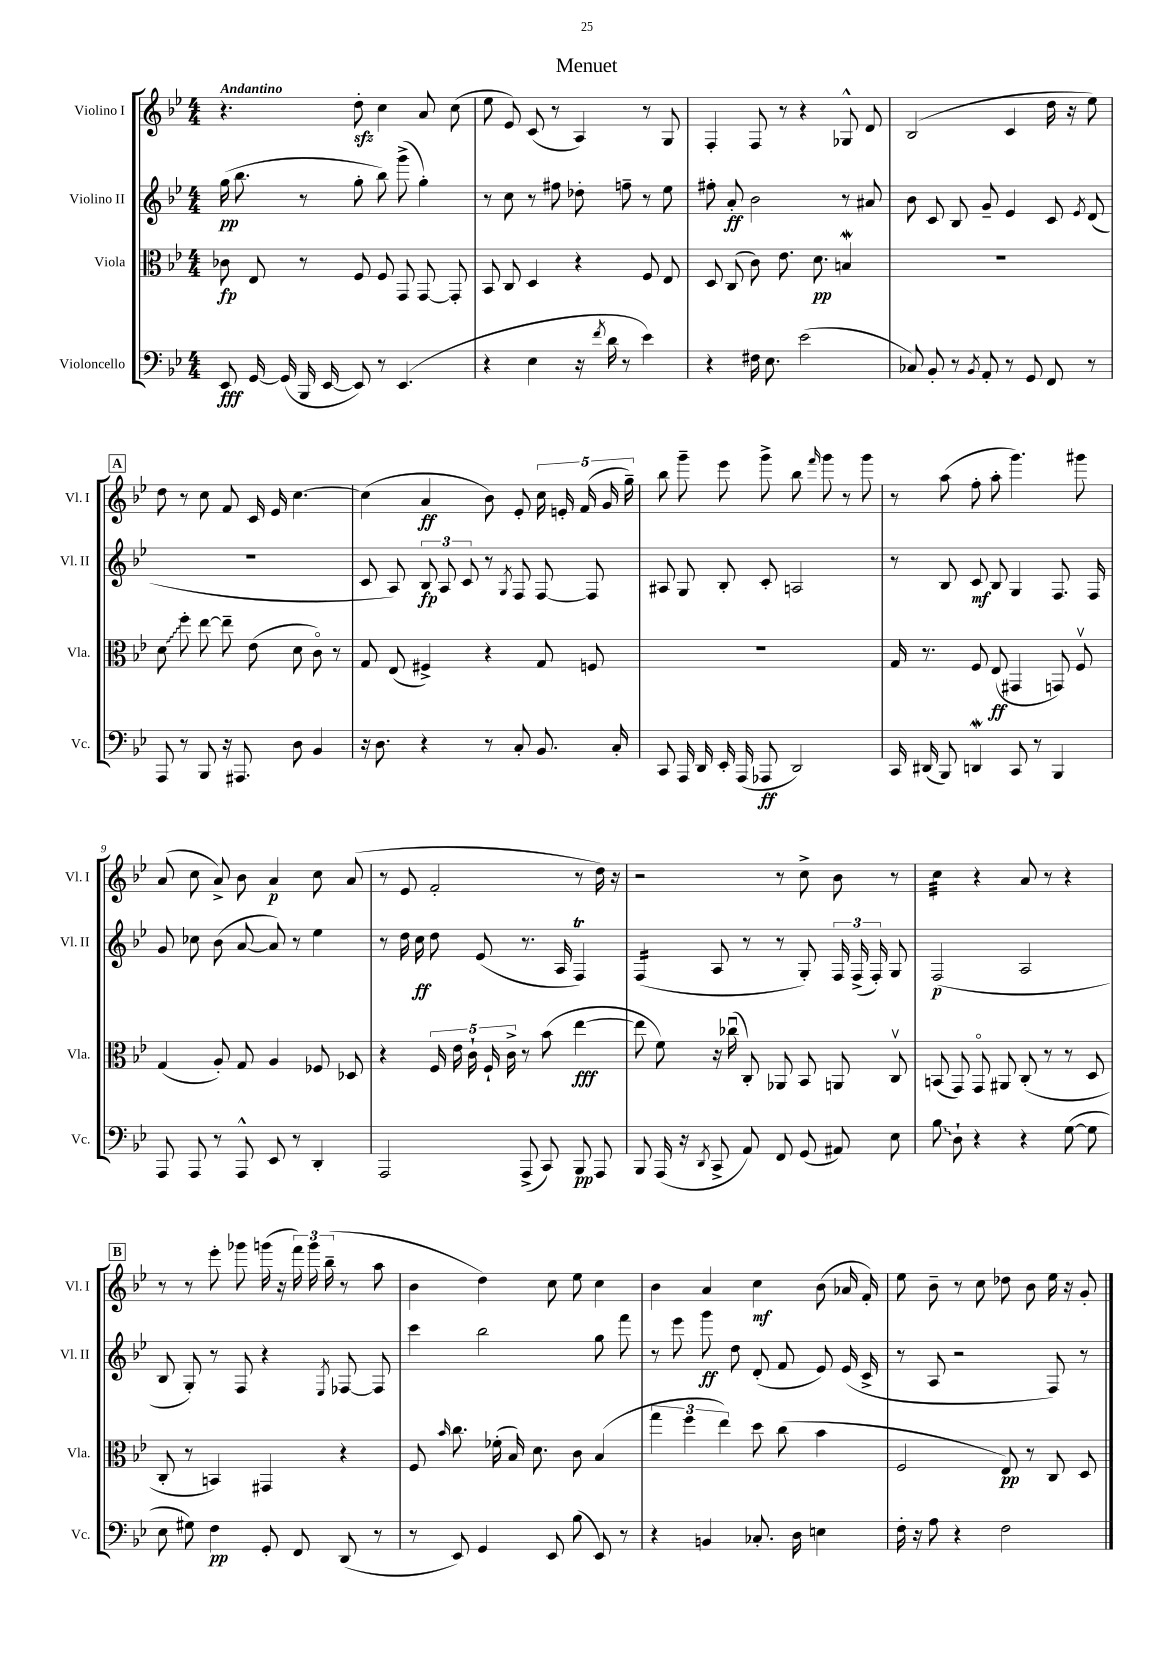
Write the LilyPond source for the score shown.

\header { title = "Menuet" }
<<
\new StaffGroup <<
\new Staff = "s0" \with { instrumentName = "Violino I" shortInstrumentName = "Vl. I" } {
    \clef treble \key bes \major \numericTimeSignature \time 4/4 \tempo "Andantino"
    \autoBeamOff r4. d''8-.\sfz c''4 a'8 c''8( |
    ees''8 ees'8) c'8( r8 a4) r8 g8 |
    f4-. f8 r8 r4 ges8-^ d'8 |
    bes2( c'4 d''16 r16 ees''8) |
    \mark \markup { \box "A" } d''8 r8 c''8 f'8 c'16 ees'16 c''4.~ |
    c''4( a'4\ff bes'8) ees'8-. \tuplet 5/4 { c''16 e'16-. f'16( g'16 g''16--) } |
    bes''8 g'''8-- ees'''8 g'''8-> bes''8 \grace { f'''16 } g'''8 r8 g'''8 |
    r8 a''8( f''8-. a''8-. g'''4.) gis'''8 |
    a'8( c''8 a'8->) bes'8 a'4\p c''8 a'8( |
    r8 ees'8 f'2-. r8 d''16) r16 |
    r2 r8 c''8-> bes'8 r8 |
    c''4:32 r4 a'8 r8 r4 |
    \mark \markup { \box "B" } r8 r8 ees'''8-. ges'''8 g'''16( r16 \tuplet 3/2 { f'''16) g'''16 bes''16--( } r8 a''8 |
    bes'4 d''4) c''8 ees''8 c''4 |
    bes'4 a'4 c''4\mf bes'8( aes'16 f'16-.) |
    ees''8 bes'8-- r8 c''8 des''8 bes'8 ees''16 r16 g'8-. \bar "|." |
}
\new Staff = "s1" \with { instrumentName = "Violino II" shortInstrumentName = "Vl. II" } {
    \clef treble \key bes \major \numericTimeSignature \time 4/4
    \autoBeamOff g''16\pp( bes''8. r8 g''8-. bes''8) g'''8->( g''4-.) |
    r8 c''8 r8 fis''8 des''8-. f''8-- r8 ees''8 |
    fis''8-. a'8-.\ff bes'2 r8 ais'8 |
    bes'8 c'8 bes8 g'8-- ees'4 c'8 \acciaccatura { ees'8 } d'8( |
    \mark \markup { \box "A" } R1 |
    c'8 a8) \tuplet 3/2 { bes8\fp a8 c'8 } r8 \acciaccatura { g8 } f8 f8~ f8 |
    ais8 g8 bes8-. c'8-. a2 |
    r8 bes8 c'8\mf bes8 g4 f8. f16 |
    g'8 ces''8 bes'8( a'8~ a'8) r8 ees''4 |
    r8 d''16 c''16\ff d''8 ees'8( r8. a16 f4\trill) |
    f4:16( a8 r8 r8 g8-.) \tuplet 3/2 { f16 f16->( f16-.) } g8 |
    f2\p( a2 |
    \mark \markup { \box "B" } bes8 g8-.) r8 f8 r4 \acciaccatura { ees8 } fes8~ fes8 |
    c'''4 bes''2 g''8 f'''8 |
    r8 ees'''8 g'''8\ff d''8 d'8-.( f'8 ees'8) ees'16( c'16-> |
    r8 a8 r2 f8) r8 \bar "|." |
}
\new Staff = "s2" \with { instrumentName = "Viola" shortInstrumentName = "Vla." } {
    \clef alto \key bes \major \numericTimeSignature \time 4/4
    \autoBeamOff ces'8\fp ees8 r8 f8 f8 g,8 g,8~ g,8-. |
    bes,8 c8 d4 r4 f8 ees8 |
    d8 c8( c'8) ees'8. d'8.\pp b4\mordent |
    R1 |
    \mark \markup { \box "A" } \once \override Glissando.style = #'zigzag d'8\glissando f''8-. ees''8~ ees''8-- ees'8( d'8 c'8\flageolet) r8 |
    g8 ees8( fis4->) r4 g8 f8 |
    R1 |
    g16 r8. f8 ees8\ff( gis,4 g,8) f8\upbow |
    g4( a8-.) g8 a4 fes8 des8 |
    r4 \tuplet 5/4 { f16 ees'16 c'16-! f16-! c'16-> } r8 bes'8( ees''4~\fff |
    ees''8 f'8) r16 ces''16\downbow( c8-.) aes,8 bes,8 a,8 c8\upbow |
    b,8( g,8) g,8\flageolet ais,8 c8-.( r8 r8 d8 |
    \mark \markup { \box "B" } c8-. r8 b,4) gis,4 r4 |
    f8 \grace { bes'16 } c''8. fes'16-.( bes16) d'8. c'8 bes4( |
    \tuplet 3/2 { g''4 f''4 ees''4) } d''8 c''8( bes'4 |
    f2 ees8\pp) r8 c8 d8 \bar "|." |
}
\new Staff = "s3" \with { instrumentName = "Violoncello" shortInstrumentName = "Vc." } {
    \clef bass \key bes \major \numericTimeSignature \time 4/4
    \autoBeamOff ees,8\fff g,16~ g,16( bes,,16 ees,16~ ees,8) r8 ees,4.( |
    r4 ees4 r16 \acciaccatura { f'8 } d'16 r8 ees'4) |
    r4 fis16 ees8. ees'2( |
    ces8) bes,8-. r8 \acciaccatura { bes,8 } a,8-. r8 g,8 f,8 r8 |
    \mark \markup { \box "A" } a,,8 r8 bes,,8 r16 ais,,8. d8 bes,4 |
    r16 d8. r4 r8 c8-. bes,8. c16-. |
    c,8 a,,16 d,16 ees,16-. a,,16( aes,,8\ff d,2) |
    c,16 dis,16( bes,,8) d,4\mordent c,8 r8 bes,,4 |
    a,,8 a,,8 r8 a,,8-^ ees,8 r8 d,4-. |
    a,,2 a,,8->( c,8) bes,,8\pp a,,8 |
    bes,,8 a,,16( r16 \acciaccatura { d,8 } c,8-> a,8) f,8 g,8( ais,8) ees8 |
    \once \override Glissando.style = #'zigzag bes8\glissando d8-! r4 r4 g8~( g8 |
    \mark \markup { \box "B" } ees8 gis8) f4\pp g,8-. f,8 d,8( r8 |
    r8 ees,8) g,4 ees,8 bes8( ees,8) r8 |
    r4 b,4 ces8.-. d16 e4 |
    f16-. r16 a8 r4 f2 \bar "|." |
}
>>
>>
